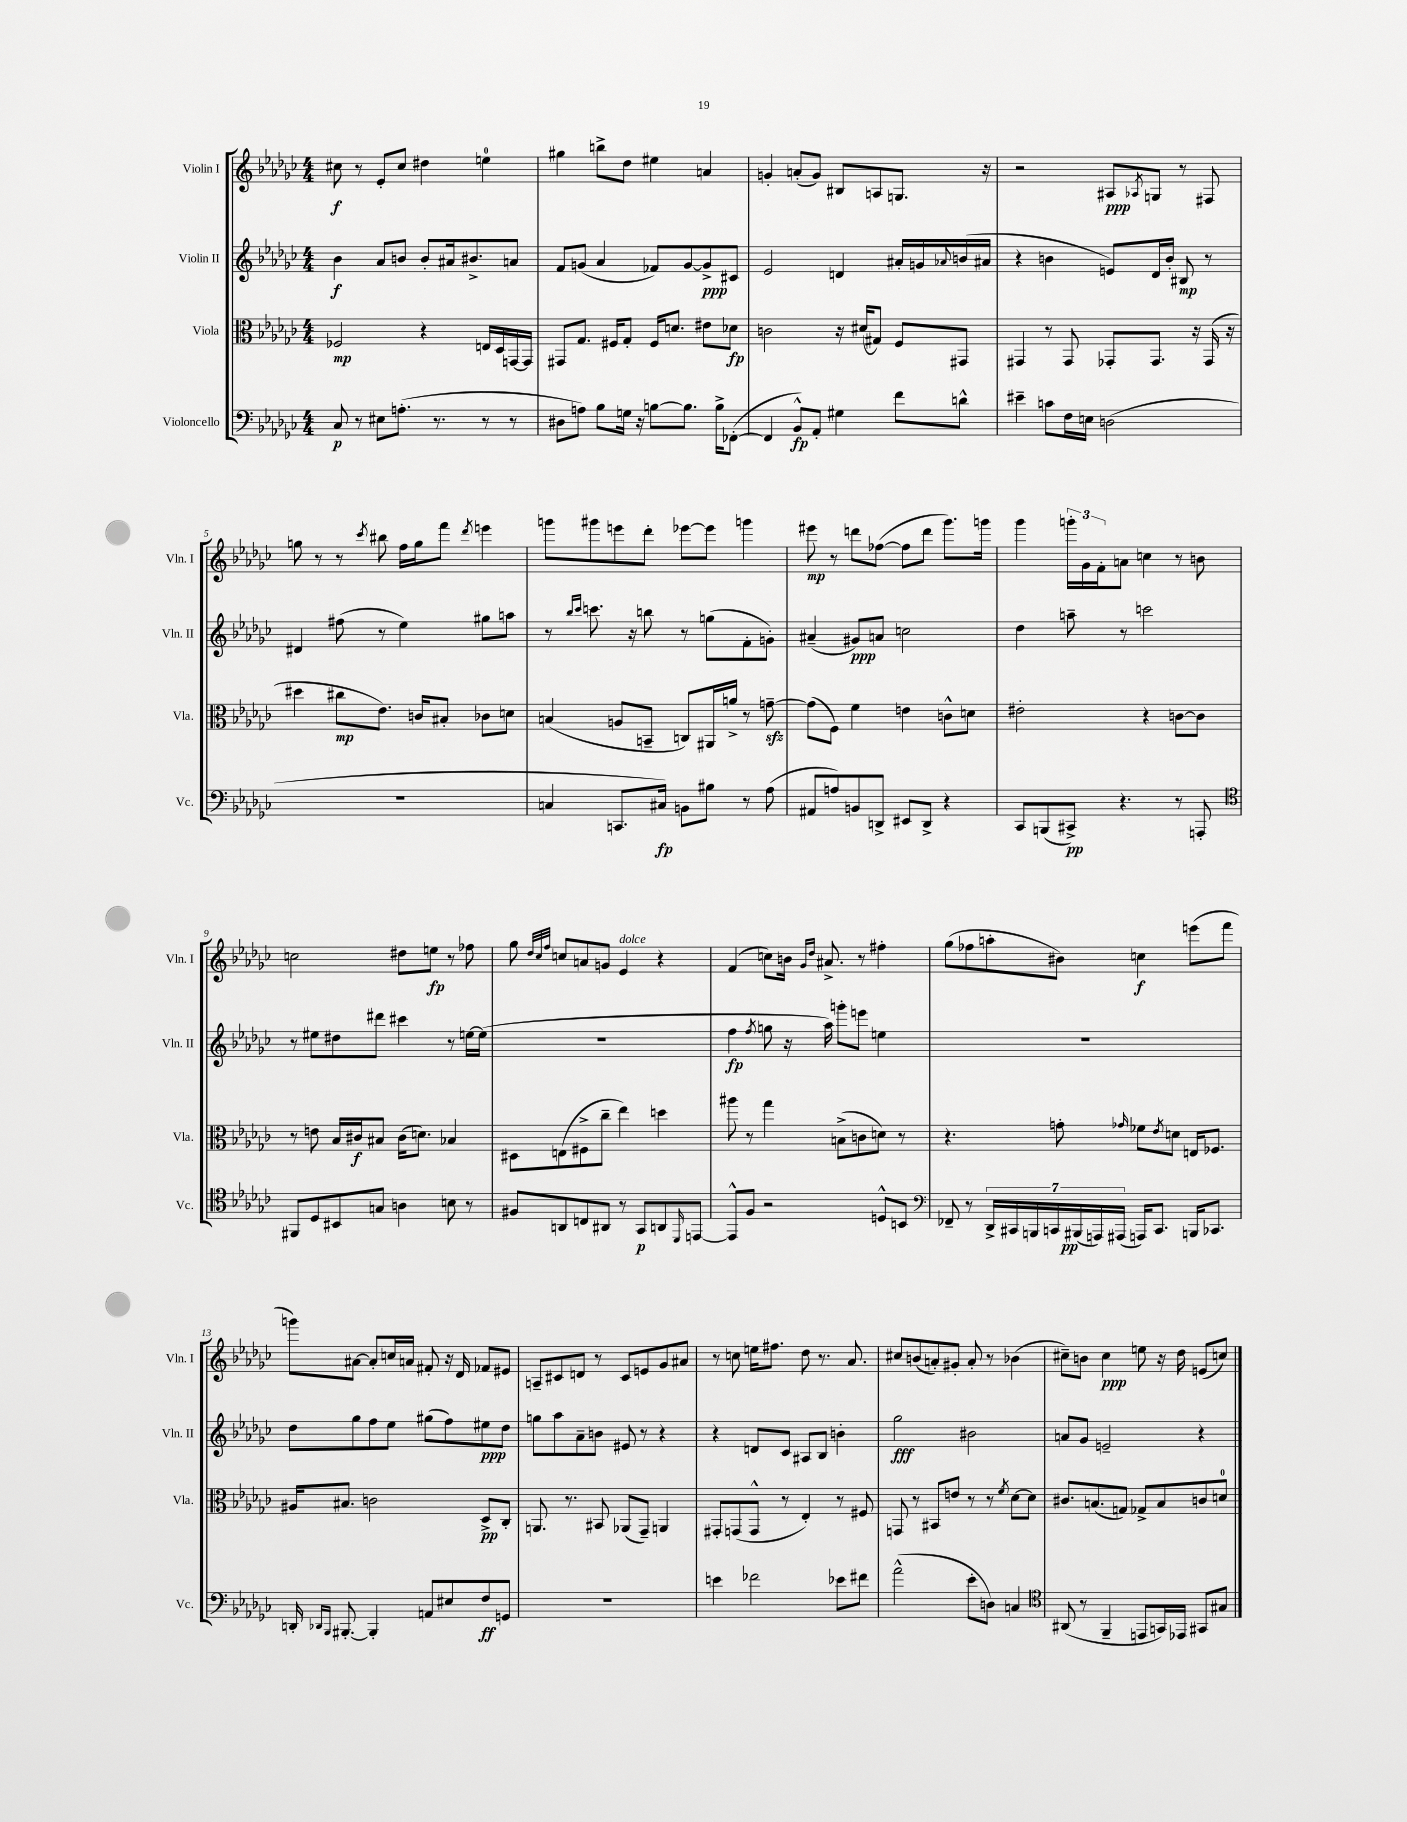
<<
\new StaffGroup <<
\new Staff = "s0" \with { instrumentName = "Violin I" shortInstrumentName = "Vln. I" } {
    \clef treble \key ges \major \numericTimeSignature \time 4/4
    cis''8\f r8 ees'8-. cis''8 dis''4 e''4-0 |
    gis''4 b''8-> des''8 eis''4 a'4 |
    g'4-. a'8-.( g'8) bis8 a8 g8. r16 |
    r2 ais8\ppp \acciaccatura { aes8 } g8 r8 fis8 |
    g''8 r8 r8 \acciaccatura { ces'''8 } bis''8 f''16 g''16 f'''8 \acciaccatura { des'''8 } e'''4 |
    g'''8 gis'''8 e'''8 des'''8-. ees'''8~ ees'''8 g'''4 |
    eis'''8\mp r8 d'''8 fes''8~( fes''8 d'''8 ges'''8.) g'''16 |
    ges'''4 \tuplet 3/2 { g'''16-. ges'16 f'16-. } a'8 c''4 r8 b'8 |
    c''2 dis''8 e''8\fp r8 fes''8 |
    ges''8 \grace { des''32 ces''32 f''32 } c''8 a'8 g'8 ees'4^\markup { \italic "dolce" } r4 |
    f'4( c''8) b'16 \grace { ges'16 des''16 } ais'8.-> r8 fis''4-. |
    ges''8( fes''8 a''8-. bis'8) c''4\f e'''8( f'''8 |
    g'''8) ais'8~ ais'8-. c''16 a'16 fis'8-. r16 des'16 fes'8 eis'8 |
    a8-- cis'8 d'8 r8 cis'8 e'8 ges'8 ais'8 |
    r8 c''8 e''16 fis''8. des''8 r8. aes'8. |
    cis''8 b'8( a'8-.) gis'8-. a'8-. r8 bes'4( |
    cis''8--) b'8 cis''4\ppp e''8 r16 des''16 e'8( c''8) \bar "|." |
}
\new Staff = "s1" \with { instrumentName = "Violin II" shortInstrumentName = "Vln. II" } {
    \clef treble \key ges \major \numericTimeSignature \time 4/4
    bes'4\f aes'8 b'8 b'8-. ais'16 bis'8.-> a'8 |
    f'8 g'8( aes'4 fes'8) g'8~ g'8->\ppp cis'8 |
    ees'2 d'4 ais'16-. g'16 \appoggiatura { aes'8 } b'16( ais'16 |
    r4 b'4 e'8) des'16 b'16-. bis8\mp r8 |
    dis'4 fis''8( r8 ees''4) gis''8 a''8 |
    r8 \grace { bes''16 ces'''16 } c'''8. r16 b''8 r8 g''8( f'8-. g'8-.) |
    ais'4--( gis'8\ppp) a'8 c''2 |
    des''4 a''8-- r8 c'''2 |
    r8 eis''8 dis''8 dis'''8 cis'''4 r8 e''16~ e''16( |
    R1 |
    f''4\fp \acciaccatura { f''8 } g''8 r16 aes''16) g'''8-. e'''8 e''4 |
    R1 |
    des''8 ges''8 f''8 ees''8 gis''8( f''8) eis''8\ppp des''8 |
    g''8 aes''8 aes'8-- b'8 eis'8 r8 r4 |
    r4 d'8 ces'8 ais8 bes8 b'4-. |
    ges''2\fff bis'2 |
    a'8 ges'8 e'2-- r4 \bar "|." |
}
\new Staff = "s2" \with { instrumentName = "Viola" shortInstrumentName = "Vla." } {
    \clef alto \key ges \major \numericTimeSignature \time 4/4
    fes2\mp r4 e16 des16 g,16~ g,16 |
    gis,8 ges8. fis16 ges8-. fis16 d'8. eis'8 des'8\fp |
    c'2 r16 dis'16( gis8) f8 gis,8 |
    gis,4 r8 gis,8 ges,8-. ges,8. r16 ges,16( r16 |
    dis''4 cis''8\mp ees'8.) c'16 bis8-. ces'8 d'8 |
    b4( a8 b,8-- c8) ais,16 a'16-> r8 g'8~--\sfz |
    g'8( f8) f'4 e'4 c'8-^ d'8 |
    eis'2-. r4 c'8~ c'8 |
    r8 e'8 bes16 cis'16\f bis8 cis'16( d'8.) bes4 |
    dis8 e8( fis8-> ces''8-- ees''4) d''4 |
    ais''8 r8 ges''4 b8->( c'8 d'8) r8 |
    r4. g'8-. \grace { ges'16 } fes'8 \acciaccatura { ees'8 } d'8 e16 fes8. |
    ais16 bis8. c'2 des8->\pp ces8-. |
    a,8. r8. bis,8 aes,8( ges,8--) a,4 |
    gis,8-. g,8( g,8-^ r8 ees4-.) r8 fis8 |
    g,8 r8 bis,8 e'8 r8 r8 \acciaccatura { f'8 } des'8~ des'8 |
    cis'8. b8.( g8) ges8-> b8 c'8 d'8-0 \bar "|." |
}
\new Staff = "s3" \with { instrumentName = "Violoncello" shortInstrumentName = "Vc." } {
    \clef bass \key ges \major \numericTimeSignature \time 4/4
    ces8\p r8 eis8 a8.-.( r8. r8 r8 |
    dis8 a8) bes8 g16 r16 b8~ b8. b16-> fes,8~-.( |
    fes,4 bes,8-^\fp) aes,8-. gis4 f'8 d'8-^ |
    eis'4-- c'8 f16 e16 d2( |
    R1 |
    c4 c,8. cis16\fp) b,8 bis8 r8 aes8( |
    ais,8 a8) b,8 d,8-> eis,8 d,8-> r4 |
    ces,8 b,,8( cis,8->\pp) r4. r8 a,,8-. |
    \clef tenor fis,8 des8 bis,8 g8 a4 b8 r8 |
    fis8 a,8 c8 ais,8 r8 ges,8\p a,8 \grace { des,16 } e,8~ |
    e,8-^ f8 r2 d8-^ b,8 |
    \clef bass fes,8-- r8 \tuplet 7/4 { des,16-> cis,16 b,,16 c,16 bis,,16\pp( a,,16) ais,,16( } a,,16) c,8. b,,16 ces,8. |
    d,16-. \grace { des,16 bes,,16 } bis,,8.~-. bis,,4-. a,8 eis8 f8\ff g,8 |
    R1 |
    e'4 fes'2 ees'8 fis'8 |
    aes'2-^( ees'8-. d8) c4 |
    \clef tenor ais,8( r8 f,4-- e,8 g,16) ees,16 gis,8 gis8 \bar "|." |
}
>>
>>
